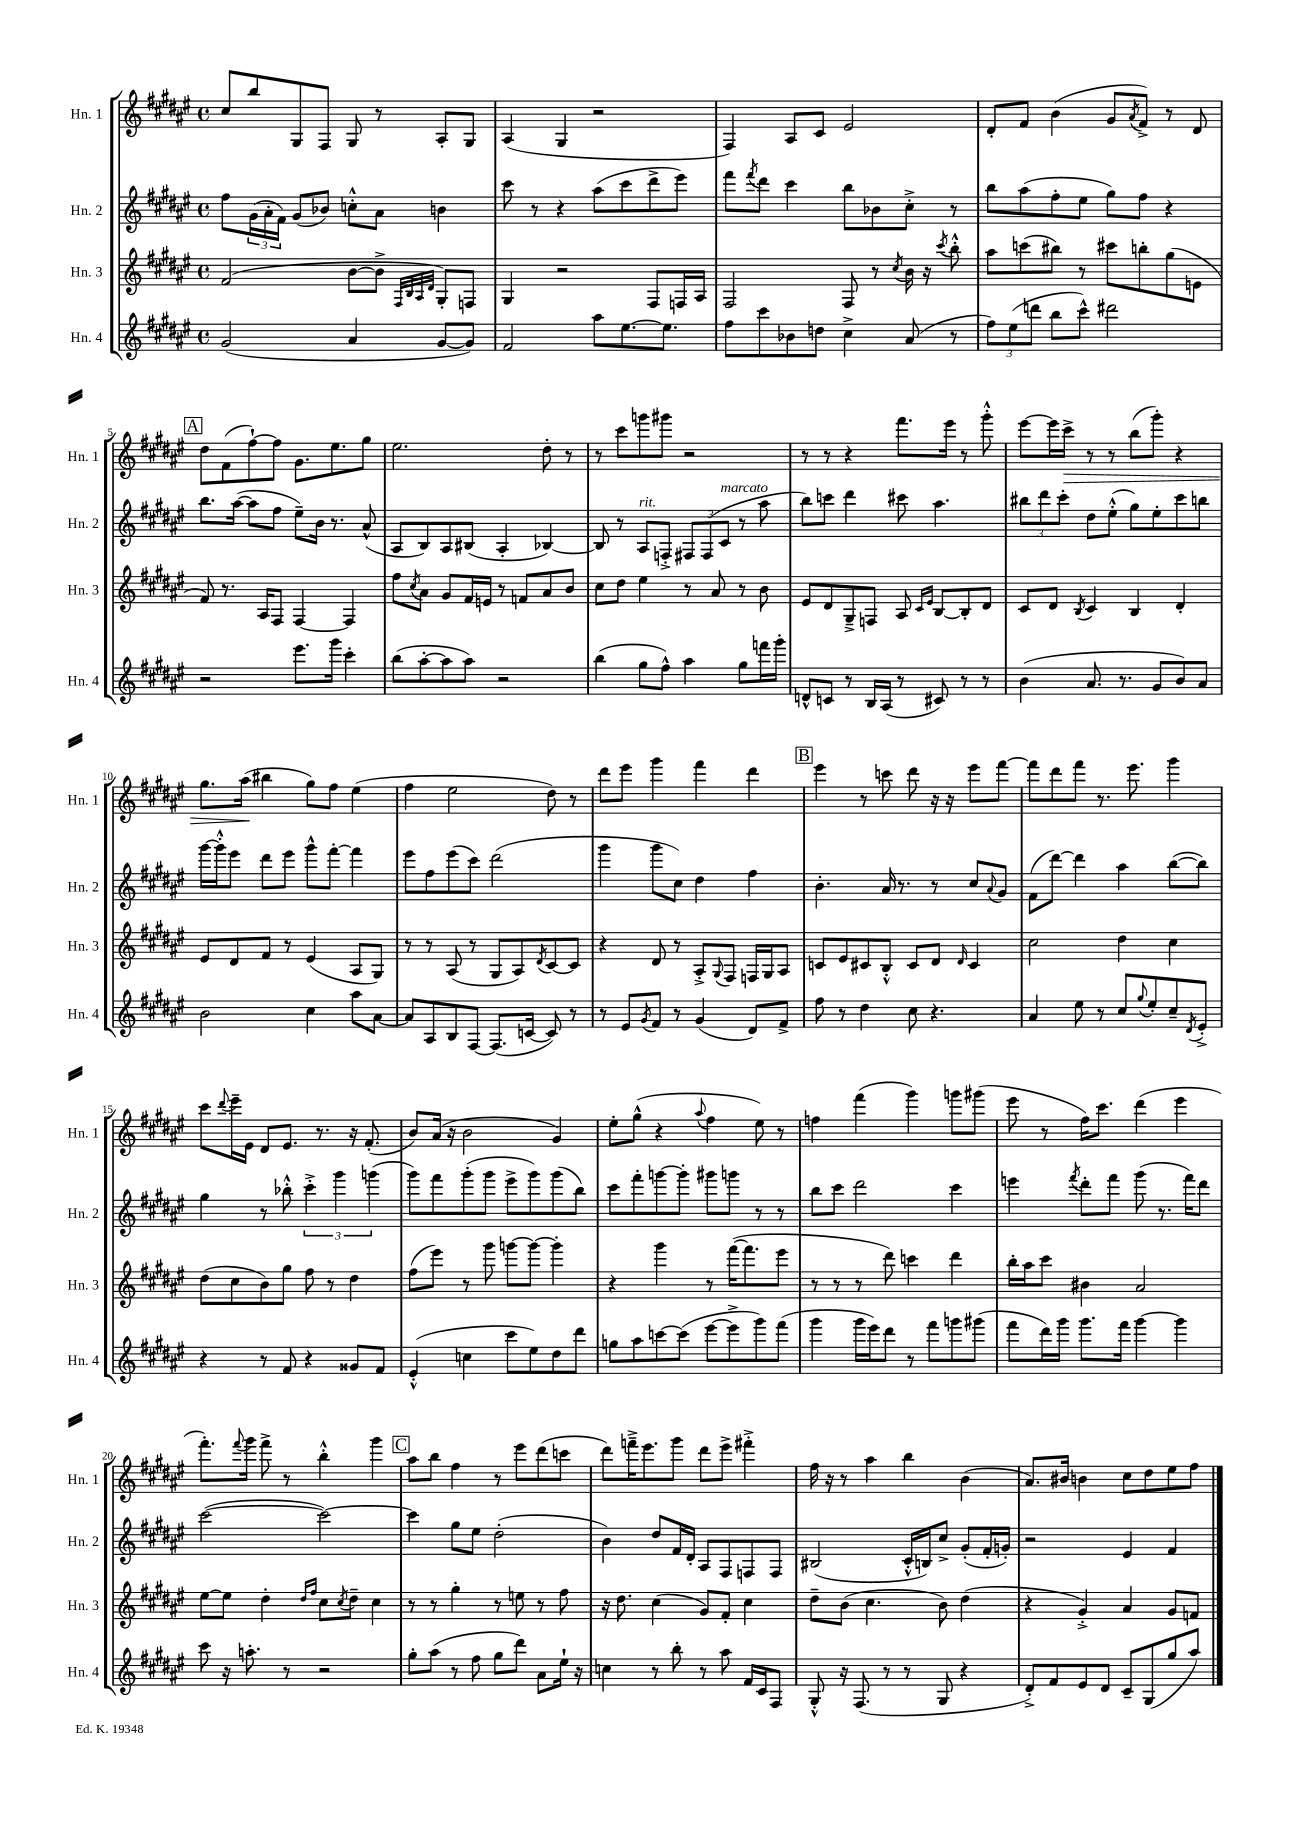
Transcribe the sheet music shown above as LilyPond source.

<<
\new StaffGroup <<
\new Staff = "s0" \with { instrumentName = "Hn. 1" shortInstrumentName = "Hn. 1" } {
    \clef treble \key fis \major \defaultTimeSignature \time 4/4
    cis''8 b''8 gis8 fis8 gis8 r8 ais8-. gis8 |
    ais4( gis4 r2 |
    fis4) ais8 cis'8 eis'2 |
    dis'8-. fis'8 b'4( gis'8 \acciaccatura { ais'8 } fis'8->) r8 dis'8 |
    \mark \markup { \box "A" } dis''8 fis'8( fis''8~-!) fis''8 gis'8. eis''8. gis''8 |
    eis''2. dis''8-. r8 |
    r8 cis'''8 g'''8 gis'''8 r2 |
    r8 r8 r4 fis'''8. eis'''16 r8 gis'''8-.-^ |
    eis'''8~ eis'''16 cis'''16->\> r8 r8 b''8( gis'''8-.) r4 |
    gis''8. ais''16\!( bis''4 gis''8) fis''8 eis''4( |
    fis''4 eis''2 dis''8) r8 |
    dis'''8 eis'''8 gis'''4 fis'''4 dis'''4 |
    \mark \markup { \box "B" } eis'''4 r8 c'''8 dis'''8 r16 r16 eis'''8 fis'''8~ |
    fis'''8 dis'''8 fis'''8 r8. eis'''8. gis'''4 |
    cis'''8 \appoggiatura { dis'''8 } eis'''16-- eis'16 dis'8 eis'8. r8. r16 fis'8.-.( |
    b'8) ais'16( r16 b'2 gis'4) |
    eis''8-. gis''8-^( r4 \appoggiatura { ais''8 } fis''4 eis''8) r8 |
    f''4 fis'''4( gis'''4) g'''8 gis'''8( |
    eis'''8 r8 fis''16) cis'''8. dis'''4( eis'''4 |
    fis'''8.-.) \appoggiatura { fis'''8 } gis'''16 fis'''8-> r8 b''4-.-^ gis'''4 |
    \mark \markup { \box "C" } ais''8 b''8 fis''4 r8 eis'''8 dis'''8( c'''8 |
    dis'''8) f'''16---> eis'''8. gis'''8 dis'''8 eis'''8-> fis'''4-.-> |
    fis''16 r16 r8 ais''4 b''4 b'4( |
    ais'8.) bis'16 b'4 cis''8 dis''8 eis''8 fis''8 \bar "|." |
}
\new Staff = "s1" \with { instrumentName = "Hn. 2" shortInstrumentName = "Hn. 2" } {
    \clef treble \key fis \major \defaultTimeSignature \time 4/4
    fis''8 \tuplet 3/2 { gis'16( ais'16-. fis'16) } gis'8( bes'8) c''8-.-^ ais'8 b'4 |
    cis'''8 r8 r4 ais''8( cis'''8 dis'''8-> eis'''8) |
    fis'''8 \acciaccatura { fis'''8 } dis'''8 cis'''4 b''8 bes'8 cis''8-.-> r8 |
    b''8 ais''8( fis''8-. eis''8 gis''8) fis''8 r4 |
    \mark \markup { \box "A" } b''8. ais''16~( ais''8 fis''8 eis''8--) b'16 r8. ais'8-^( |
    ais8 b8) ais8 bis8( ais4-. bes4~) |
    bes8 r8 ais8^\markup { \italic "rit." } f8-.-> \tuplet 3/2 { fis8 fis8( cis'8^\markup { \italic "marcato" } } r8 ais''8 |
    b''8) c'''8 dis'''4 cis'''8 ais''4. |
    \tuplet 3/2 { bis''8 dis'''8 cis'''8-. } dis''8 eis''8-.-^( gis''8) eis''8-. cis'''8 b''8 |
    gis'''16~ gis'''16-.-^ eis'''8 dis'''8 eis'''8 gis'''8-^ fis'''8~-. fis'''4 |
    eis'''8 fis''8 eis'''8( cis'''8) dis'''2( |
    gis'''4 gis'''8 cis''8) dis''4 fis''4 |
    \mark \markup { \box "B" } b'4.-. ais'16 r8. r8 cis''8 \appoggiatura { ais'8 } gis'8 |
    fis'8( dis'''8~) dis'''4 ais''4 b''8~( b''8) |
    gis''4 r8 bes''8-.-^ \tuplet 3/2 { cis'''4-.-> gis'''4 g'''4( } |
    gis'''8) fis'''8 gis'''8-.( gis'''8 eis'''8-> gis'''8) gis'''8( b''8) |
    cis'''8 fis'''8-. g'''8~ g'''8-. gis'''8 g'''8 r8 r8 |
    b''8 cis'''8 dis'''2 cis'''4 |
    e'''4 \acciaccatura { fis'''8 } dis'''8-. fis'''8 gis'''8( r8. fis'''16) dis'''8 |
    cis'''2~( cis'''2~) |
    \mark \markup { \box "C" } cis'''4 gis''8 eis''8 dis''2-.( |
    b'4) dis''8 fis'16 dis'16-. ais8 fis8 f8 f8 |
    bis2( cis'16-.-^ b16) cis''8-> gis'8-.( fis'16-. g'16-.) |
    r2 eis'4 fis'4 \bar "|." |
}
\new Staff = "s2" \with { instrumentName = "Hn. 3" shortInstrumentName = "Hn. 3" } {
    \clef treble \key fis \major \defaultTimeSignature \time 4/4
    fis'2( b'8~ b'8-> \grace { fis32 b32 ais32 dis'32 } gis8-.) f8 |
    gis4 r2 fis8 f16 ais16 |
    fis2 fis8 r8 \acciaccatura { cis''8 } b'16 r16 \acciaccatura { cis'''8 } b''8-.-^ |
    ais''8 c'''8( bis''8) r8 cis'''8 b''8-. gis''8( e'8 |
    \mark \markup { \box "A" } fis'8) r8. ais16 fis8 fis4~ fis4 |
    fis''8 \acciaccatura { cis''8 } ais'8 gis'8 fis'16 e'16 r8 f'8 ais'8 b'8 |
    cis''8 dis''8 eis''4 r8 ais'8 r8 b'8 |
    eis'8 dis'8 gis8---> f8 ais8 \grace { cis'16 eis'16 } b8~ b8-. dis'8 |
    cis'8 dis'8 \acciaccatura { b8 } cis'4 b4 dis'4-. |
    eis'8 dis'8 fis'8 r8 eis'4( ais8 gis8) |
    r8 r8 ais8( r8 gis8 ais8) \acciaccatura { dis'8 } cis'8~ cis'8 |
    r4 dis'8 r8 ais8-.-> \appoggiatura { gis8 } fis8 f16 gis16 ais8 |
    \mark \markup { \box "B" } c'8 eis'8 cis'8 b8-.-^ cis'8 dis'8 \grace { dis'16 } cis'4 |
    cis''2 dis''4 cis''4 |
    dis''8( cis''8 b'8) gis''8 fis''8 r8 dis''4 |
    fis''8( eis'''8) r8 gis'''8 g'''8~ g'''8~ g'''4-. |
    r4 gis'''4 r8 fis'''16~( fis'''8. eis'''8 |
    r8 r8 r8 dis'''8) c'''4 dis'''4 |
    b''16-. ais''16 cis'''8 bis'4 ais'2 |
    eis''8~ eis''8 dis''4-. \grace { dis''16 fis''16 } cis''8 \acciaccatura { cis''8 } dis''8-- cis''4 |
    \mark \markup { \box "C" } r8 r8 gis''4-. r8 e''8 r8 fis''8 |
    r16 dis''8. cis''4( gis'8) fis'8-. cis''4 |
    dis''8-- b'8( cis''4. b'8) dis''4( |
    r4 gis'4-.->) ais'4 gis'8 f'8 \bar "|." |
}
\new Staff = "s3" \with { instrumentName = "Hn. 4" shortInstrumentName = "Hn. 4" } {
    \clef treble \key fis \major \defaultTimeSignature \time 4/4
    gis'2( ais'4 gis'8~ gis'8) |
    fis'2 ais''8 eis''8.~ eis''8. |
    fis''8 cis'''8 bes'8 d''8 cis''4-> ais'8( r8 |
    \tuplet 3/2 { fis''8) eis''8( d'''8 } b''8 cis'''8-^) dis'''2 |
    \mark \markup { \box "A" } r2 eis'''8. gis'''16 cis'''4-. |
    b''8( ais''8~-. ais''8 ais''8) r2 |
    b''4( gis''8 fis''8-^) ais''4 gis''8 f'''16 gis'''16-. |
    d'8-^ c'8 r8 b16 ais16( r8 cis'8) r8 r8 |
    b'4( ais'8. r8. gis'8 b'8) ais'8 |
    b'2 cis''4 ais''8 ais'8~ |
    ais'8 ais8 b8 fis8~ fis8.( c'16~ c'8) r8 |
    r8 eis'8 \acciaccatura { gis'8 } fis'8 r8 gis'4( dis'8) fis'8-> |
    \mark \markup { \box "B" } fis''8 r8 dis''4 cis''8 r4. |
    ais'4 eis''8 r8 cis''8 \appoggiatura { gis''8 } eis''8-. cis''8-- \acciaccatura { dis'8 } eis'8-.-> |
    r4 r8 fis'8 r4 gisis'8 fis'8 |
    eis'4-.-^( c''4 cis'''8 eis''8) dis''8 dis'''8 |
    g''8 ais''8 c'''8~ c'''8( eis'''8~ eis'''8-> gis'''8) fis'''8( |
    gis'''4 gis'''16 eis'''16) dis'''8 r8 fis'''8 g'''8 gis'''8( |
    fis'''8 dis'''16) gis'''16 gis'''8. fis'''16 gis'''4~ gis'''4 |
    cis'''8 r16 a''8.-. r8 r2 |
    \mark \markup { \box "C" } gis''8-. ais''8( r8 fis''8 gis''8 dis'''8) ais'8 eis''16-! r16 |
    c''4 r8 b''8-. r8 ais''8 fis'16 cis'16 fis8 |
    gis8-.-^ r16 fis8.( r8 r8 gis8 r4 |
    dis'8-.->) fis'8 eis'8 dis'8 cis'8-- gis8( gis''8 ais''8) \bar "|." |
}
>>
>>
